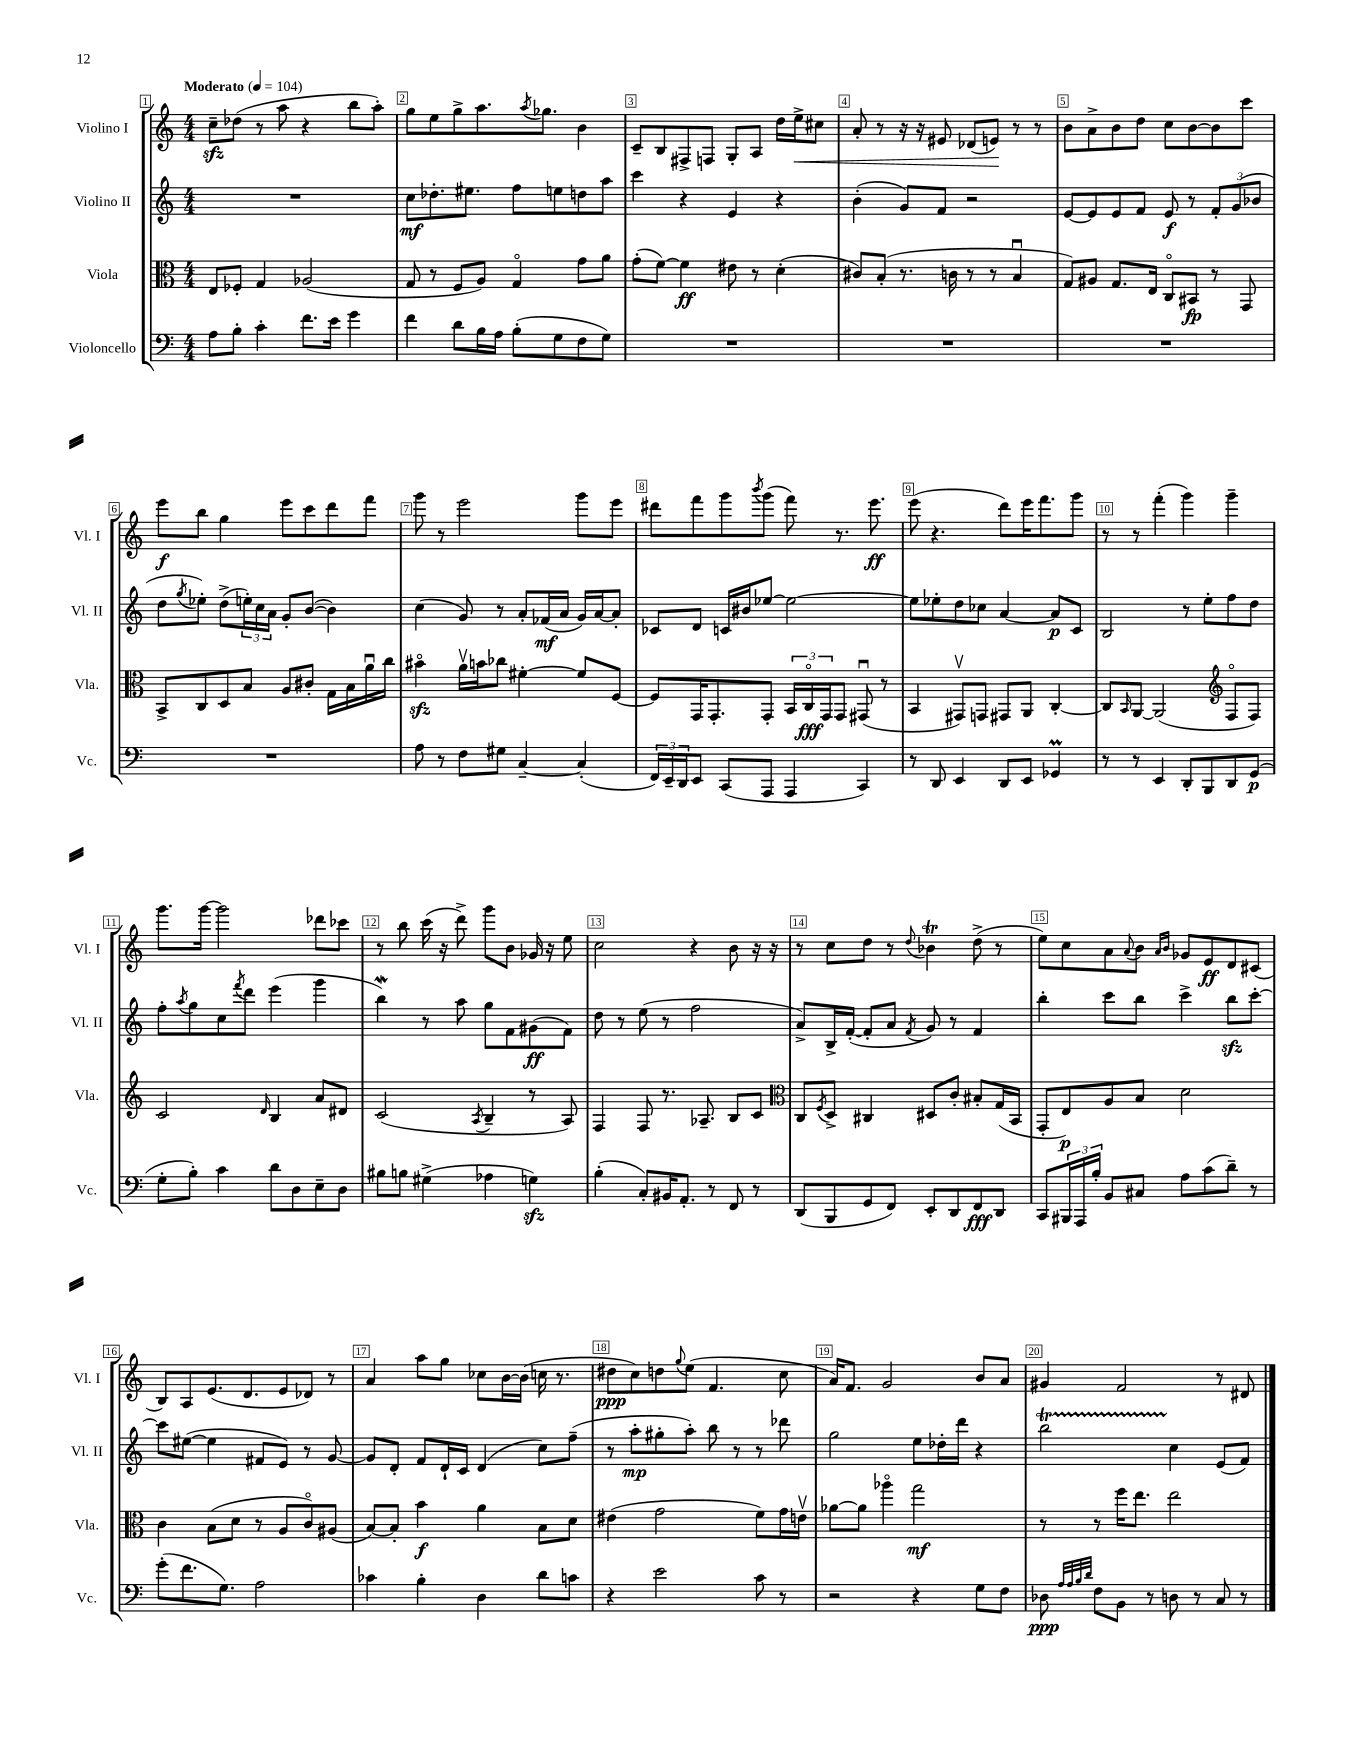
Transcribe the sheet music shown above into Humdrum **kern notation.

**kern	**kern	**kern	**kern
*staff4	*staff3	*staff2	*staff1
*clefF4	*clefC3	*clefG2	*clefG2
*k[]	*k[]	*k[]	*k[]
*M4/4	*M4/4	*M4/4	*M4/4
*MM104	*MM104	*MM104	*MM104
8A	8E	1r	8cc~
8B'	8F-'	.	(8dd-
4c'	4G	.	8r
.	.	.	8aa
8.f	(2A-	.	4r
16e	.	.	.
4g	.	.	8bb
.	.	.	8aa')
=	=	=	=
4f	8G	8cc	8gg
.	8r	8.dd-'	8ee
8d	8F	.	8gg^
.	.	8.ee#	.
16B	8A)	.	8.aa
16A	.	.	.
(8B'	4Go	8ff	.
.	.	.	8qaa
.	.	.	8.gg-
8G	.	8ee	.
8F	8g	8dd	4b
8G)	8a	8aa	.
=	=	=	=
1r	(8g'	4ccc	8c~
.	[8f)	.	8B
.	4f]	4r	8F#^
.	.	.	8F
.	8e#	4e	8G'
.	8r	.	8A
.	(4d'	4r	16dd
.	.	.	16ee^
.	.	.	8cc#
=	=	=	=
1r	8c#)	(4b'	8a'
.	(8B'	.	8r
.	8.r	8g)	16r
.	.	.	16r
.	.	8f	8e#
.	16c	.	.
.	8r	2r	(8d-
.	8r	.	8e)
.	4Bu	.	8r
.	.	.	8r
=	=	=	=
1r	8G)	[8e	8b
.	8A#	8e]	8a^
.	8.G	8e	8b
.	.	8f	8dd
.	16E	.	.
.	8Co	8e	8cc
.	8BB#	8r	[8b
.	8r	12f'	8b]
.	.	(12g	.
.	8GG	.	8ccc
.	.	12b-	.
=	=	=	=
1r	8BB^	8dd	8eee
.	.	8qgg	.
.	8C	8ee-')	8bb
.	8D	(8dd^	4gg
.	8B	24ee')	.
.	.	24cc	.
.	.	24a	.
.	8A	8g'	8eee
.	8c#'	([8b	8ccc
.	16G	4b])	8ddd
.	16B	.	.
.	16au	.	8fff
.	16cc	.	.
=	=	=	=
8A	4b#o	(4cc	8ggg
8r	.	.	8r
8F	16av	8g)	2eee
.	16b	.	.
8G#	8cc-	8r	.
[4C~	[4f#'	8a'	.
.	.	(16f-	.
.	.	16a	.
(4C']	8f#]	16g)	8ggg
.	.	[16a	.
.	[8F	8a']	8eee
=	=	=	=
24FF)	8F]	8c-	8ddd#
24EE~	.	.	.
24DD	.	.	.
8EE	16GG	8d	8fff
.	8.GG'	.	.
(8CC	.	16c	8ggg
.	.	16b#	.
.	.	.	8qbbb
8AAA	8GG'	[8ee-	(8ggg
4AAA	24BB	2ee-_	8fff)
.	24Co	.	.
.	24GG	.	.
.	8GG	.	8.r
4CC)	(8GG#u	.	.
.	.	.	8.eee
.	8r	.	.
=	=	=	=
8r	4BB	8ee-]	(8eee
8DD	.	8ee-'	4.r
4EE	8GG#v)	8dd	.
.	8GG	8cc-	.
8DD	8GG#	[4a	8ddd)
8EE	8AA	.	16eee
.	.	.	8.fff
4GG-	[4C'	8a]	.
.	.	8c	8ggg
=	=	=	=
8r	8C]	2B	8r
.	16qqBB	.	.
8r	[8AA	.	8r
4EE	(2AA]	.	(4fff'
8DD'	.	8r	4ggg)
8BBB	.	8ee'	.
*	*clefG2	*	*
8DD	8Fo	8ff	4ggg~
(8GG	8F)	8dd	.
=	=	=	=
8G'	2c	8ff'	8.ggg
.	.	8qaa	.
8B')	.	8gg	.
.	.	.	[16ggg
4c	.	8cc	2ggg]
.	.	8qfff	.
.	.	8ddd	.
.	16qqd	.	.
8d	4B	(4eee	.
8D	.	.	.
8E~	8a	4ggg	8ddd-
8D	8d#	.	8ccc-
=	=	=	=
8B#	(2c	4bb)	8r
8B	.	.	8bb
(4G#^	.	8r	(16ccc
.	.	.	16r
.	.	8aa	8ddd^)
.	8qA	.	.
4A-	4B~	8gg	8ggg
.	.	8f	8b
4G)	8r	(8g#	16g-
.	.	.	16r
.	8A)	8f)	8ee
=	=	=	=
(4B'	4F	8dd	2cc
.	.	8r	.
8C')	8F	(8ee	.
16BB#	8.r	8r	.
8.AA'	.	.	.
.	.	2ff	4r
.	8.A-~	.	.
8r	.	.	.
8FF	8B	.	8b
8r	8c	.	16r
.	.	.	16r
=	=	=	=
*	*clefC3	*	*
(8DD	8C	8a^)	8r
.	8qF	.	.
8BBB	8D^	16B^	8cc
.	.	([16f'	.
8GG	4C#	8f']	8dd
8FF)	.	8a	8r
.	.	8qf	8qqdd
8EE'	8D#	8g)	4b-
8DD	8c'	8r	.
8FF	8B#'	4f	(8dd^
8DD	(16G	.	8r
.	16BB	.	.
=	=	=	=
8CC	8GG'	4bb'	8ee)
24BBB#	8E)	.	8cc
24AAA	.	.	.
24B'	.	.	.
8BB	8A	8ccc	8a
.	.	.	8qqa
8C#	8B	8bb	8b
.	.	.	16qqa
.	.	.	16qqb
8A	2d	4ccc^	8g-
(8c	.	.	8e
8d~)	.	8bb	8d
8r	.	[8ccc'	(8c#
=	=	=	=
(8g'	4c	8ccc]	8B)
8.f	.	([8ee#	8A
.	(8B	4ee#]	(8.e
8.G)	.	.	.
.	8d	.	.
.	.	.	8.d
2A	8r	8f#	.
.	8A	8e)	8e
.	8co)	8r	8d-)
.	(8A#	[8g	8r
=	=	=	=
4c-	[8B)	8g]	4a
.	8B']	8d'	.
4B'	4b	8f	8aa
.	.	16d`	8gg
.	.	16c	.
4D	4a	(4d	8cc-
.	.	.	[16b
.	.	.	(16b]
8d	8B	8cc)	16cc
.	.	.	8.r
8c	8d	(8ff~	.
=	=	=	=
4r	(4e#	8r	8dd#
.	.	8aa'	8cc)
2e	2g	8gg#'	8dd
.	.	.	8qqgg
.	.	8aa')	(8ee
.	.	8bb	4.f
.	.	8r	.
8c	8f)	8r	.
8r	16g	8ddd-	8cc
.	16ev	.	.
=	=	=	=
2r	[8a-	2gg	16a)
.	.	.	8.f
.	8a-]	.	.
.	4aa-o	.	2g
4r	2gg	8ee	.
.	.	16dd-'	.
.	.	16ddd	.
8G	.	4r	8b
8F	.	.	8a
=	=	=	=
8D-	8r	2bb	4g#
32qqA	.	.	.
32qqA	.	.	.
32qqB	.	.	.
32qqd	.	.	.
8F	8r	.	.
8BB	16ff	.	2f
.	8.ee	.	.
8r	.	.	.
8D	2ee	4cc	.
8r	.	.	.
8C	.	(8e	8r
8r	.	8f)	8d#
==	==	==	==
*-	*-	*-	*-
